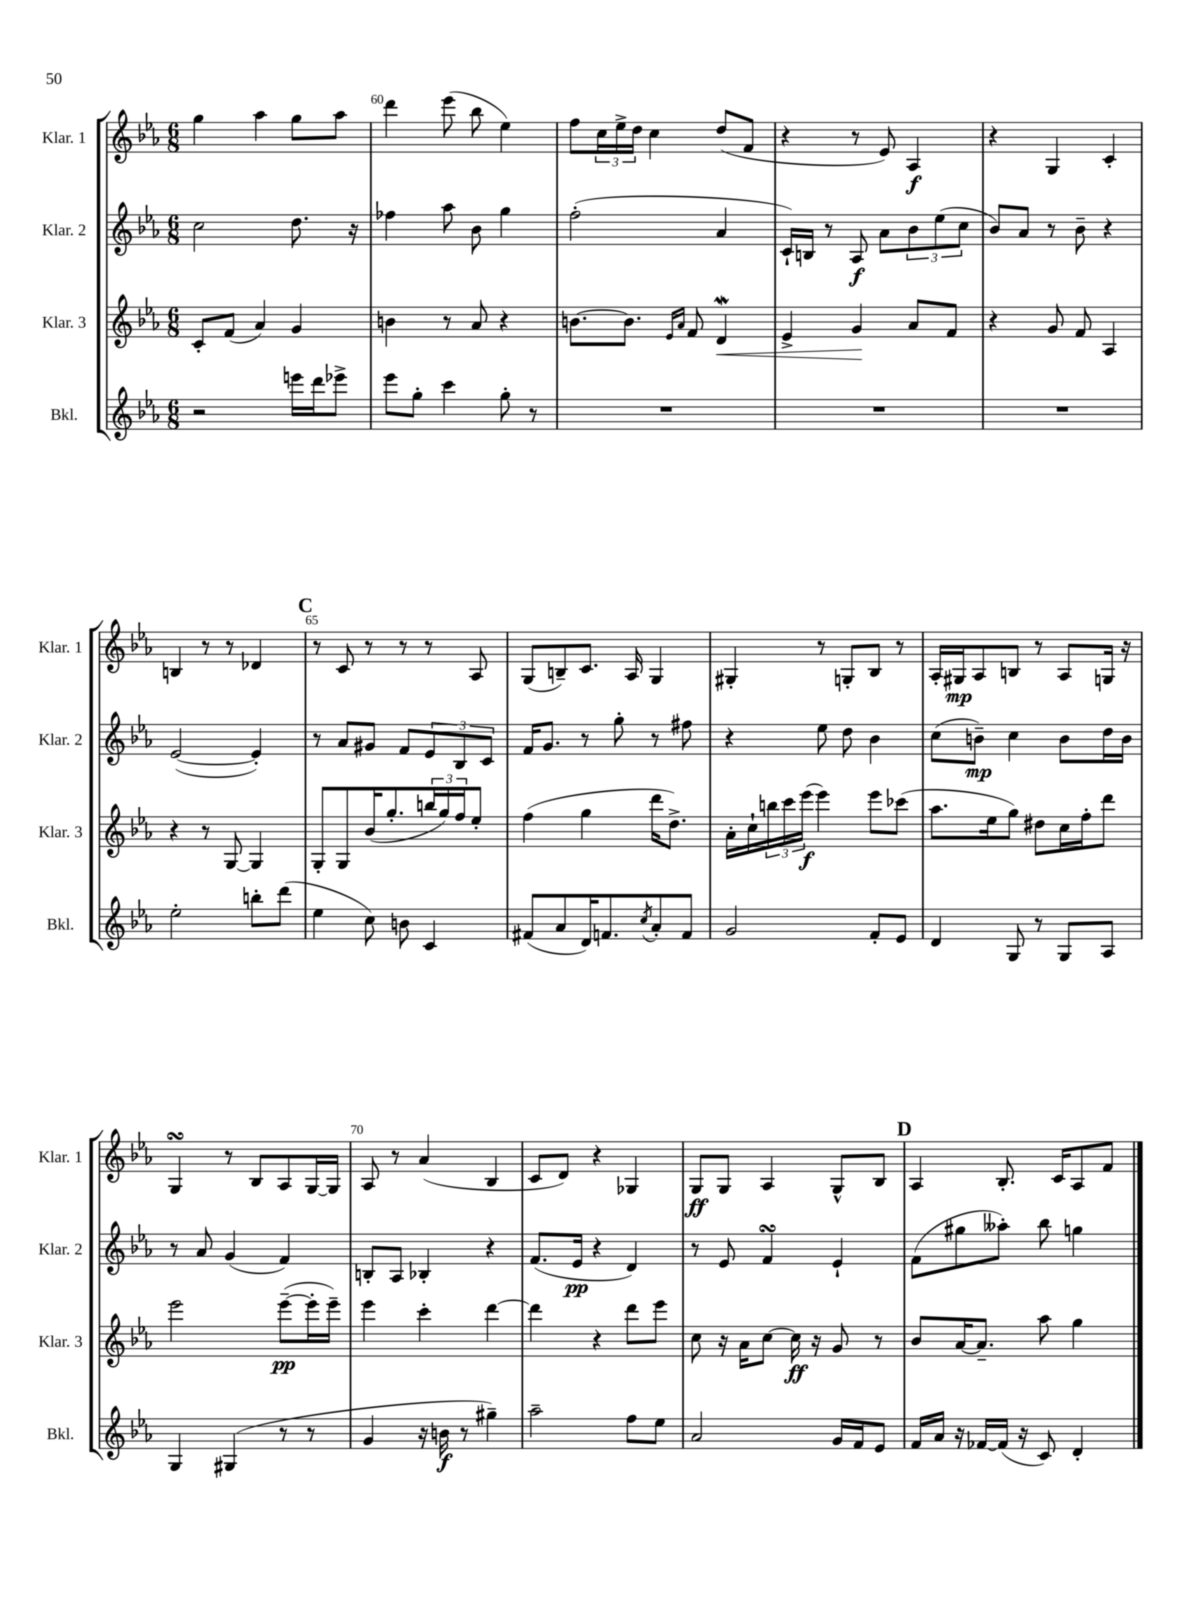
<<
\new StaffGroup <<
\new Staff = "s0" \with { instrumentName = "Klar. 1" shortInstrumentName = "Klar. 1" } {
    \clef treble \key ees \major \numericTimeSignature \time 6/8
    g''4 aes''4 g''8 aes''8 |
    d'''4 ees'''8( bes''8 ees''4) |
    f''8 \tuplet 3/2 { c''16 ees''16-> d''16 } c''4 d''8( f'8 |
    r4 r8 ees'8) aes4\f |
    r4 g4 c'4-. |
    b4 r8 r8 des'4 |
    \mark \markup { \bold "C" } r8 c'8 r8 r8 r8 aes8 |
    g8( b8--) c'8. aes16 g4 |
    gis4-. r8 g8-. bes8 r8 |
    aes16-. gis16\mp aes8 b8 r8 aes8 g16 r16 |
    g4\turn r8 bes8 aes8 g16~ g16 |
    aes8 r8 aes'4( bes4 |
    c'8 d'8) r4 ges4 |
    g8\ff g8 aes4 g8-^ bes8 |
    \mark \markup { \bold "D" } aes4 bes8.-. c'16 aes8 f'8 \bar "|." |
}
\new Staff = "s1" \with { instrumentName = "Klar. 2" shortInstrumentName = "Klar. 2" } {
    \clef treble \key ees \major \numericTimeSignature \time 6/8
    c''2 d''8. r16 |
    fes''4 aes''8 bes'8 g''4 |
    f''2-.( aes'4 |
    c'16-!) b16 r8 aes8\f aes'8 \tuplet 3/2 { bes'8 ees''8( c''8 } |
    bes'8) aes'8 r8 bes'8-- r4 |
    ees'2~( ees'4-.) |
    \mark \markup { \bold "C" } r8 aes'8 gis'8 f'8 \tuplet 3/2 { ees'8 bes8 c'8 } |
    f'16 g'8. r8 g''8-. r8 fis''8 |
    r4 ees''8 d''8 bes'4 |
    c''8( b'8--\mp) c''4 b'8 d''16 b'16 |
    r8 aes'8 g'4( f'4) |
    b8-. aes8 bes4-. r4 |
    f'8.( ees'16\pp r4 d'4) |
    r8 ees'8 f'4\turn ees'4-! |
    \mark \markup { \bold "D" } f'8( gis''8 aeses''8-.) bes''8 g''4 \bar "|." |
}
\new Staff = "s2" \with { instrumentName = "Klar. 3" shortInstrumentName = "Klar. 3" } {
    \clef treble \key ees \major \numericTimeSignature \time 6/8
    c'8-. f'8( aes'4) g'4 |
    b'4 r8 aes'8 r4 |
    b'8.~ b'8. \grace { ees'16 aes'16 } f'8 d'4\mordent\< |
    ees'4-> g'4\! aes'8 f'8 |
    r4 g'8 f'8 aes4 |
    r4 r8 g8~ g4 |
    \mark \markup { \bold "C" } g8-. g8 bes'16( g''8.-. \tuplet 3/2 { b''16 g''16) f''16 } ees''8-. |
    f''4( g''4 d'''16 d''8.->) |
    aes'16-. c''16-! \tuplet 3/2 { b''16 c'''16 ees'''16\f( } ees'''4) ees'''8 ces'''8( |
    aes''8. ees''16 g''8) dis''8 c''16 f''16-. d'''8 |
    ees'''2 ees'''8~--\pp( ees'''16-. ees'''16--) |
    ees'''4 c'''4-. d'''4~ |
    d'''4 r4 d'''8 ees'''8 |
    c''8 r16 aes'16 c''8~ c''16\ff r16 g'8 r8 |
    \mark \markup { \bold "D" } bes'8 aes'16~ aes'8.-- aes''8 g''4 \bar "|." |
}
\new Staff = "s3" \with { instrumentName = "Bkl." shortInstrumentName = "Bkl." } {
    \clef treble \key ees \major \numericTimeSignature \time 6/8
    r2 e'''16 d'''16 ees'''8-> |
    ees'''8 g''8-. c'''4 g''8-. r8 |
    R2. |
    R2. |
    R2. |
    ees''2-. b''8-. d'''8( |
    \mark \markup { \bold "C" } ees''4 c''8) b'8 c'4 |
    fis'8( aes'8 d'16) f'8. \acciaccatura { c''8 } aes'8-. f'8 |
    g'2 f'8-. ees'8 |
    d'4 g8 r8 g8 aes8 |
    g4 gis4( r8 r8 |
    g'4 r16 b'16\f r8 gis''4--) |
    aes''2-- f''8 ees''8 |
    aes'2 g'16 f'16 ees'8 |
    \mark \markup { \bold "D" } f'16 aes'16 r16 fes'16~ fes'16( r16 c'8) d'4-. \bar "|." |
}
>>
>>
\layout { \context { \Score currentBarNumber = #59 \override BarNumber.break-visibility = ##(#f #t #t) barNumberVisibility = #(every-nth-bar-number-visible 5) } }
